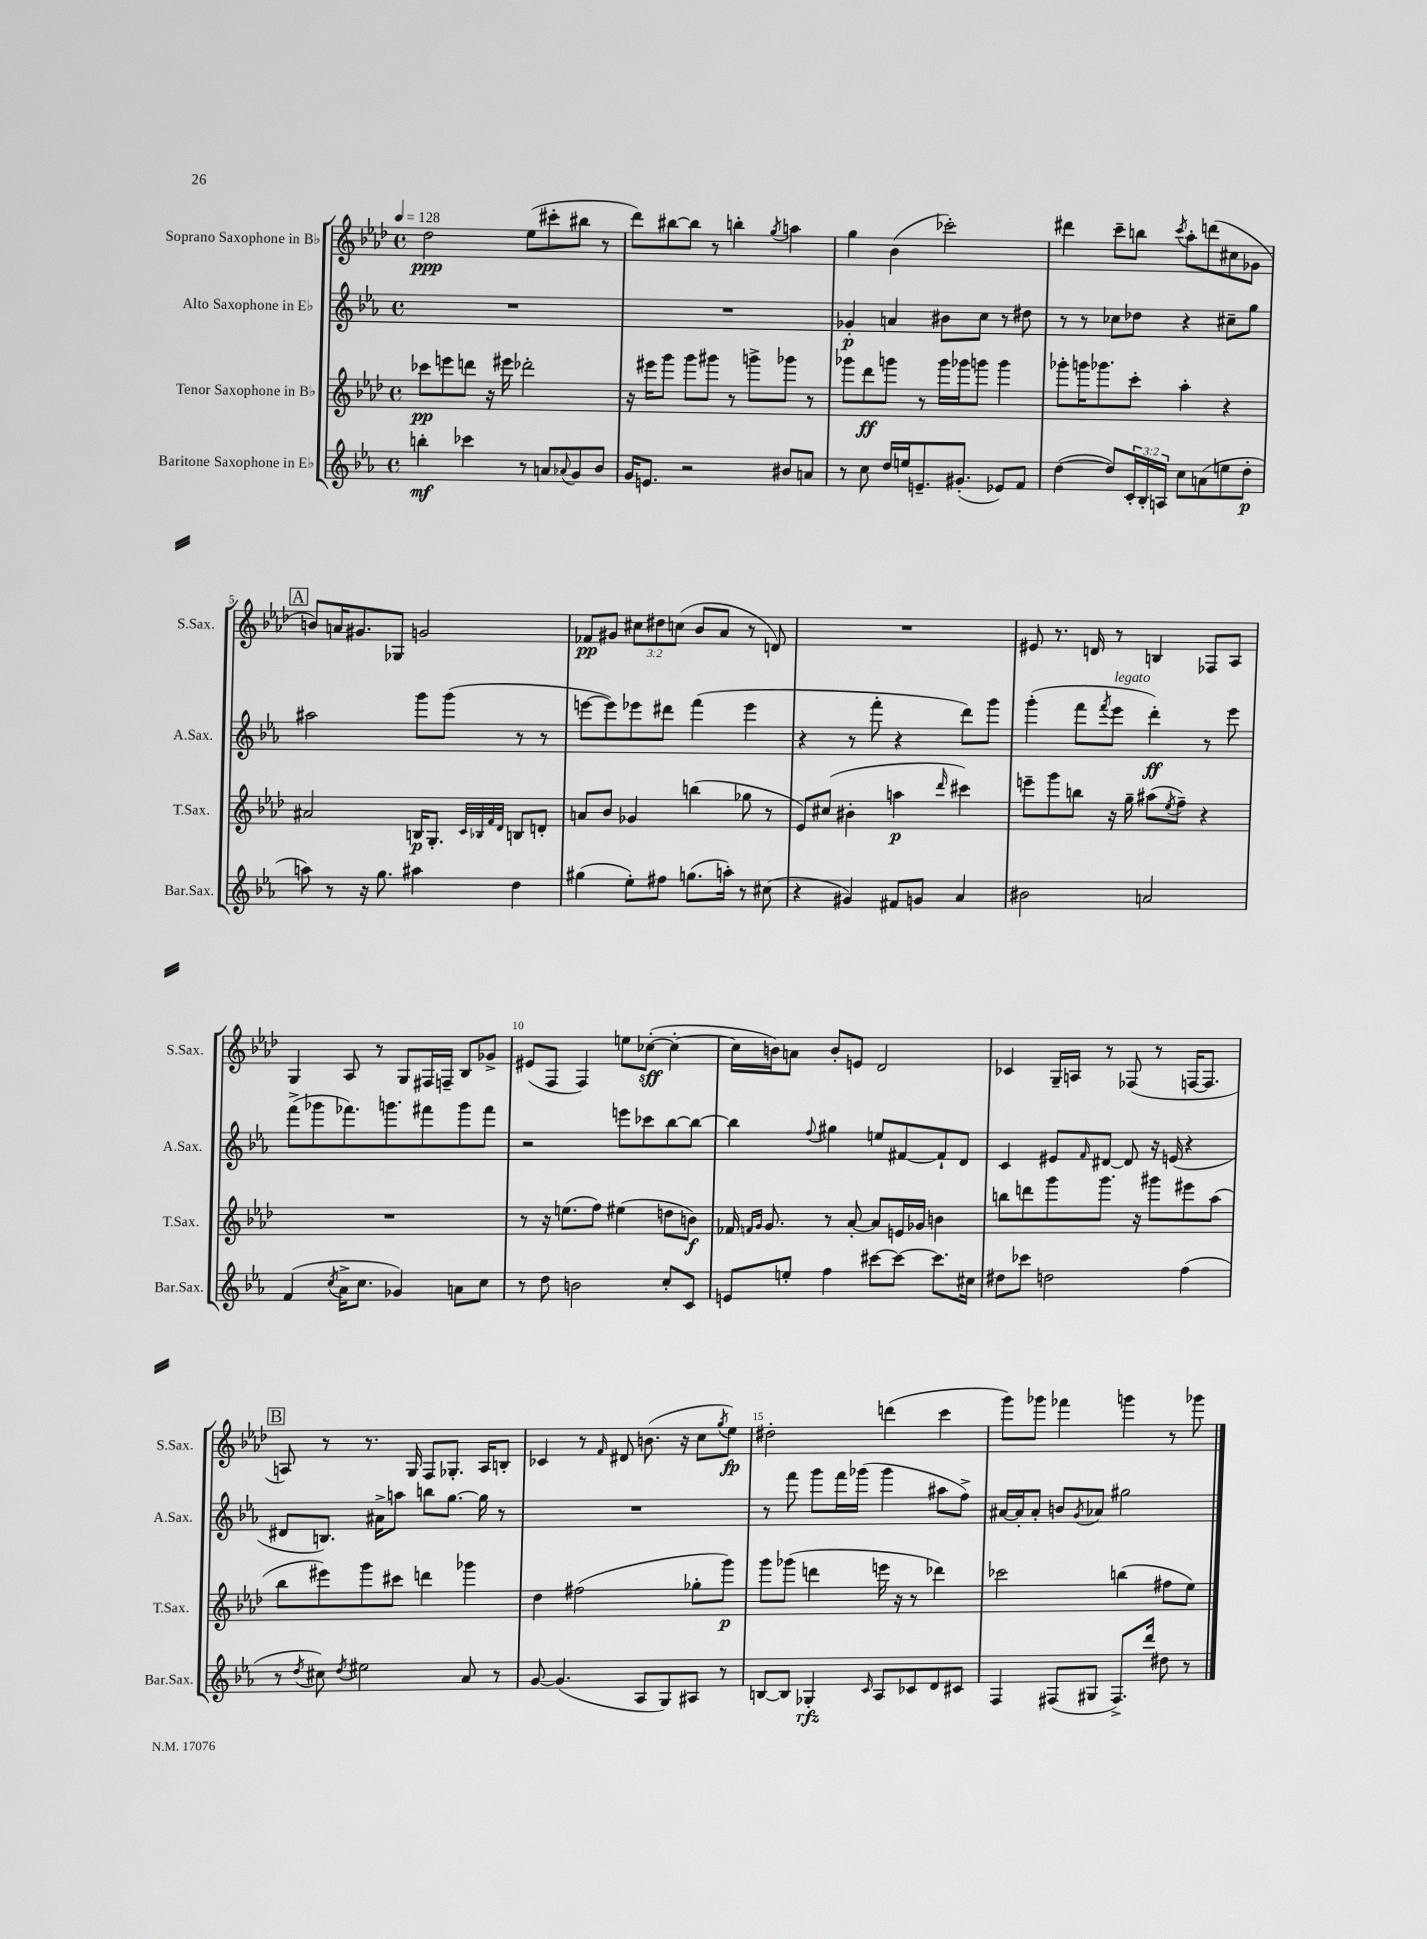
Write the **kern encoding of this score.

**kern	**dynam	**kern	**dynam	**kern	**dynam	**kern	**dynam
*part4	*part4	*part3	*part3	*part2	*part2	*part1	*part1
*staff4	*staff4	*staff3	*staff3	*staff2	*staff2	*staff1	*staff1
*I"Baritone Saxophone in E♭	*	*I"Tenor Saxophone in B♭	*	*I"Alto Saxophone in E♭	*	*I"Soprano Saxophone in B♭	*
*I'Bar.Sax.	*	*I'T.Sax.	*	*I'A.Sax.	*	*I'S.Sax.	*
*clefG2	*	*clefG2	*	*clefG2	*	*clefG2	*
*k[b-e-a-]	*	*k[b-e-a-d-]	*	*k[b-e-a-]	*	*k[b-e-a-d-]	*
*M4/4	*	*M4/4	*	*M4/4	*	*M4/4	*
*met(c)	*	*met(c)	*	*met(c)	*	*met(c)	*
*MM128	*	*MM128	*	*MM128	*	*MM128	*
=1	=1	=1	=1	=1	=1	=1	=1
4bbn'\	mf	8ccc-X\L	pp	1r	.	2dd-\	ppp
.	.	8eeen\	.	.	.	.	.
4ccc-X\	.	8dddn\J	.	.	.	.	.
.	.	16r	.	.	.	.	.
.	.	16eee#X\	.	.	.	.	.
8r	.	2ddd-X'\	.	.	.	(8ee-\L	.
8an/L	.	.	.	.	.	8ccc#X'\	.
8qqa-X/	.	.	.	.	.	.	.
8g/	.	.	.	.	.	8bb#X\J	.
8b-/J	.	.	.	.	.	8r	.
=2	=2	=2	=2	=2	=2	=2	=2
16g/KL	.	16r	.	1r	.	8ddd-\L)	.
8.en/J	.	16eee#X\KL	.	.	.	.	.
.	.	8ggg\J	.	.	.	[8bb#X\	.
2r	.	8ggg\L	.	.	.	8bb#\J]	.
.	.	8ggg#X\J	.	.	.	8r	.
.	.	8r	.	.	.	4bbn'\	.
.	.	8gggn^\L	.	.	.	.	.
.	.	.	.	.	.	8qgg/	.
8b#X/L	.	8ggg-X\J	.	.	.	4aan\	.
8an/J	.	8r	.	.	.	.	.
=3	=3	=3	=3	=3	=3	=3	=3
8r	.	8ggg-X\L	.	4g-X'/	p	4gg\	.
8cc\	.	8ddd-\	ff	.	.	.	.
16dd/LL	.	8gggn\J	.	4an/	.	(4b-\	.
16een/J	.	.	.	.	.	.	.
8.en~/	.	8r	.	.	.	.	.
.	.	16ggg\LL	.	8b#X\L	.	2ccc-X'\)	.
(8.g#X'/J	.	16ggg-X\J	.	.	.	.	.
.	.	8gggn\J	.	8cc\J	.	.	.
8e-X/L)	.	4ggg\	.	8r	.	.	.
8f/J	.	.	.	8dd#X\	.	.	.
=4	=4	=4	=4	=4	=4	=4	=4
([4dd\	.	8ggg-X'\L	.	8r	.	4ddd#X\	.
.	.	16gggn\K	.	8r	.	.	.
.	.	8.ggg-X\	.	.	.	.	.
8dd/L])	.	.	.	8cc-X\L	.	8ccc~\L	.
24c'/L	.	8ccc'\J	.	8dd-X\J	.	8bbn\J	.
24B-'/	.	.	.	.	.	.	.
24An/JJ	.	.	.	.	.	.	.
.	.	.	.	.	.	8qccc/	.
8cc\L	.	4aa-'\	.	4r	.	8aa-'\L	.
(8an\	.	.	.	.	.	(8dddn\	.
8een\	.	4r	.	8cc#X~\L	.	8cc#X\	.
8dd'\J	p	.	.	8gg\J	.	8g-X\J	.
!!LO:LB:g=z
!!LO:REH:place=s1:t=A
=5	=5	=5	=5	=5	=5	=5	=5
8aan\)	.	2a#X/	.	2aa#X\	.	8bn/L)	.
8r	.	.	.	.	.	16an/K	.
.	.	.	.	.	.	8.g#X/	.
16r	.	.	.	.	.	.	.
8.gg\	.	.	.	.	.	.	.
.	.	.	.	.	.	8G-X/J	.
4aa#X\	.	16Bn/KL	p	8ggg\L	.	2gn/	.
.	.	8.G'/J	.	.	.	.	.
.	.	.	.	(8ggg\J	.	.	.
.	.	32qqc/LLL	.	.	.	.	.
.	.	32qqB-X/	.	.	.	.	.
.	.	32qqf/	.	.	.	.	.
.	.	32qqd-/JJJ	.	.	.	.	.
4dd\	.	8Bn/L	.	8r	.	.	.
.	.	8dn'/J	.	8r	.	.	.
=6	=6	=6	=6	=6	=6	=6	=6
(4gg#X\	.	8an/L	.	[8eeen\L	.	8f-X/L	pp
.	.	8b-/J	.	8eee\])	.	8g#X/J	.
8ee-'\L)	.	4g-X/	.	8eee-X\	.	12cc#X\L	.
.	.	.	.	.	.	12dd#X\	.
8ff#X\J	.	.	.	8ddd#X\J	.	.	.
.	.	.	.	.	.	(12ccn\J	.
(8.ggn\L	.	(4bbn\	.	(4fff\	.	8b-/L	.
.	.	.	.	.	.	8a-/J	.
16aan'\Jk)	.	.	.	.	.	.	.
8r	.	8gg-X\	.	4eee-\	.	8r	.
(8cc#X\	.	8r	.	.	.	8dn/)	.
=7	=7	=7	=7	=7	=7	=7	=7
4r	.	8e-/L)	.	4r	.	1r	.
.	.	(8cc#X/J	.	.	.	.	.
4g#X/)	.	4b#X'\	.	8r	.	.	.
.	.	.	.	8fff'\	.	.	.
8f#X/L	.	4aan\	p	4r	.	.	.
8gn/J	.	.	.	.	.	.	.
.	.	16qqddd-/	.	.	.	.	.
4a-/	.	4ccc#X\)	.	8ddd\L)	.	.	.
.	.	.	.	8ggg\J	.	.	.
=8	=8	=8	=8	=8	=8	=8	=8
2b#X\	.	8eeen~\L	.	(4ggg'\	.	8e#X/	.
.	.	8ggg\	.	.	.	8.r	.
.	.	8bbn\J	.	8fff\L	.	.	.
.	.	.	.	.	.	16dn/	.
.	.	.	.	8qfff/	.	.	.
!	!	!	!	!LO:TX:a:i:t=legato	!	!	!
.	.	16r	.	8eee-\J	.	8r	.
.	.	16gg~\	.	.	.	.	.
2an/	.	(8aa#X\L	.	4ddd'\)	ff	4Bn/	.
.	.	8qee-/	.	.	.	.	.
.	.	8ff~\J)	.	.	.	.	.
.	.	4r	.	8r	.	8F-X/L	.
.	.	.	.	8eee-\	.	8A-/J	.
!!LO:LB:g=z
=9	=9	=9	=9	=9	=9	=9	=9
(4f/	.	1r	.	(8fff^\L	.	4G/	.
.	.	.	.	8ggg-X\	.	.	.
8qcc/	.	.	.	.	.	.	.
16a-^\KL	.	.	.	8.fff-X\)	.	8A-/	.
8.cc\J	.	.	.	.	.	.	.
.	.	.	.	.	.	8r	.
.	.	.	.	8.gggn\	.	.	.
4g-X/)	.	.	.	.	.	8G/L	.
.	.	.	.	8fff#X\	.	16F#X/L	.
.	.	.	.	.	.	16Fn~/JJ	.
8an\L	.	.	.	8ggg\	.	8B-/L	.
8cc\J	.	.	.	8fff#\J	.	8g-X^/J	.
=10	=10	=10	=10	=10	=10	=10	=10
8r	.	8r	.	2r	.	(8e#X/L	.
8dd\	.	16r	.	.	.	8F/J	.
.	.	(8.een\L	.	.	.	.	.
2bn\	.	.	.	.	.	4F/)	.
.	.	8ff\J)	.	.	.	.	.
.	.	(4ee#X\	.	8eeen\L	.	8een\L	.
.	.	.	.	8ccc-X\	.	([8cc-X'\J	sff
8cc'/L	.	8ddn\L	.	[8bb-\	.	4cc-'\_	.
8c/J	.	8bn\J)	f	8bb-\J_	.	.	.
=11	=11	=11	=11	=11	=11	=11	=11
8en/L	.	16f-X/	.	4bb-\]	.	16cc-\LL]	.
.	.	16qqfn/LL	.	.	.	.	.
.	.	16qqg/JJ	.	.	.	.	.
.	.	8.g/	.	.	.	16bn\J)	.
8een'/J	.	.	.	.	.	8an\J	.
.	.	.	.	8qqff/	.	.	.
4ff\	.	8r	.	4gg#X\	.	8b'/L	.
.	.	[8a-'/	.	.	.	8en/J	.
[8ccc#X\L	.	8a-/L]	.	8een/L	.	2d-/	.
8ccc#\J_	.	16en/L	.	[8f#X/	.	.	.
.	.	16g-X/JJ	.	.	.	.	.
8.ccc#\L]	.	4bn\	.	8f#`/]	.	.	.
.	.	.	.	8d/J	.	.	.
16cc#X\Jk	.	.	.	.	.	.	.
=12	=12	=12	=12	=12	=12	=12	=12
8dd#X\L	.	8bbn\L	.	4c/	.	4c-X/	.
8ccc-X\J	.	8dddn\	.	.	.	.	.
2ddn\	.	8ggg\	.	8e#X/L	.	16G~/LL	.
.	.	.	.	.	.	16An/JJ	.
.	.	.	.	16qqf/	.	.	.
.	.	8.ggg\J	.	[8d#X/J	.	8r	.
.	.	.	.	8d#/]	.	(8F-X/	.
.	.	16r	.	.	.	.	.
.	.	8ggg#X\L	.	16r	.	8r	.
.	.	.	.	(16en/	.	.	.
(4ff\	.	8eee#X\	.	4r	.	[16Fn/KL	.
.	.	.	.	.	.	8.F/J]	.
.	.	(8aa-\J	.	.	.	.	.
!!LO:LB:g=z
!!LO:REH:place=s1:t=B
=13	=13	=13	=13	=13	=13	=13	=13
8r	.	8bb-\L	.	8d#X/L	.	8An/)	.
8qdd/	.	.	.	.	.	.	.
8cc#X\)	.	8eee#X\)	.	8.Bn/J)	.	8r	.
8qdd/	.	.	.	.	.	.	.
2ee#X\	.	8ggg\	.	.	.	8.r	.
.	.	.	.	16a#X^\KL	.	.	.
.	.	8ccc#X\J	.	8aan\J	.	.	.
.	.	.	.	.	.	16G/	.
.	.	4dddn\	.	8bbn\L	.	8F/L	.
.	.	.	.	[8.gg\J	.	8.G-X'/J	.
8a-/	.	4ggg-X\	.	.	.	.	.
.	.	.	.	16gg\]	.	16A/KL	.
8r	.	.	.	8r	.	8Bn'/J	.
=14	=14	=14	=14	=14	=14	=14	=14
[8g/	.	4dd-\	.	1r	.	4c-X/	.
(4.g/]	.	.	.	.	.	.	.
.	.	(2ff#X\	.	.	.	8r	.
.	.	.	.	.	.	16qqf/	.
.	.	.	.	.	.	8d#X/	.
8A-/L	.	.	.	.	.	(8.bn\	.
8G/)	.	.	.	.	.	.	.
.	.	.	.	.	.	16r	.
8A#X/J	.	8gg-X'\L	.	.	.	8cc\L	.
.	.	.	.	.	.	8qgg/	.
8r	.	8ggg\J)	p	.	.	8ee-\J)	fp
=15	=15	=15	=15	=15	=15	=15	=15
[8Bn/L	.	8ggg\L	.	8r	.	2dd#X'\	.
8B/J]	.	(8ggg-X\J	.	8fff\	.	.	.
4G-X'/	rfz	4dddn\	.	8ggg\L	.	.	.
.	.	.	.	16fff\L	.	.	.
.	.	.	.	(16ggg-X\JJ	.	.	.
16qqc/	.	.	.	.	.	.	.
8A-/L	.	16eeen\	.	4ggg-\	.	(4dddn\	.
.	.	16r	.	.	.	.	.
8c-X/	.	8r	.	.	.	.	.
8d/	.	4ddd-X\)	.	8aa#X\L	.	4ccc\	.
8c#X/J	.	.	.	8ff^\J)	.	.	.
=16	=16	=16	=16	=16	=16	=16	=16
4F/	.	2ccc-X\	.	[16a#X/LL	.	8ggg\L)	.
.	.	.	.	16a#'/J]	.	.	.
.	.	.	.	8a#'/J	.	8ggg-X\J	.
(8F#X/L	.	.	.	8bn/L	.	4fff-X\	.
.	.	.	.	8qg/	.	.	.
8G#X/J	.	.	.	8a-X/J	.	.	.
8.F#^/L)	.	(4bbn\	.	2gg#X\	.	4gggn\	.
16ddd/Jk	.	.	.	.	.	.	.
8dd#X\	.	8ff#X\L	.	.	.	8r	.
8r	.	8ee-\J)	.	.	.	8ggg-X\	.
==	==	==	==	==	==	==	==
*-	*-	*-	*-	*-	*-	*-	*-
